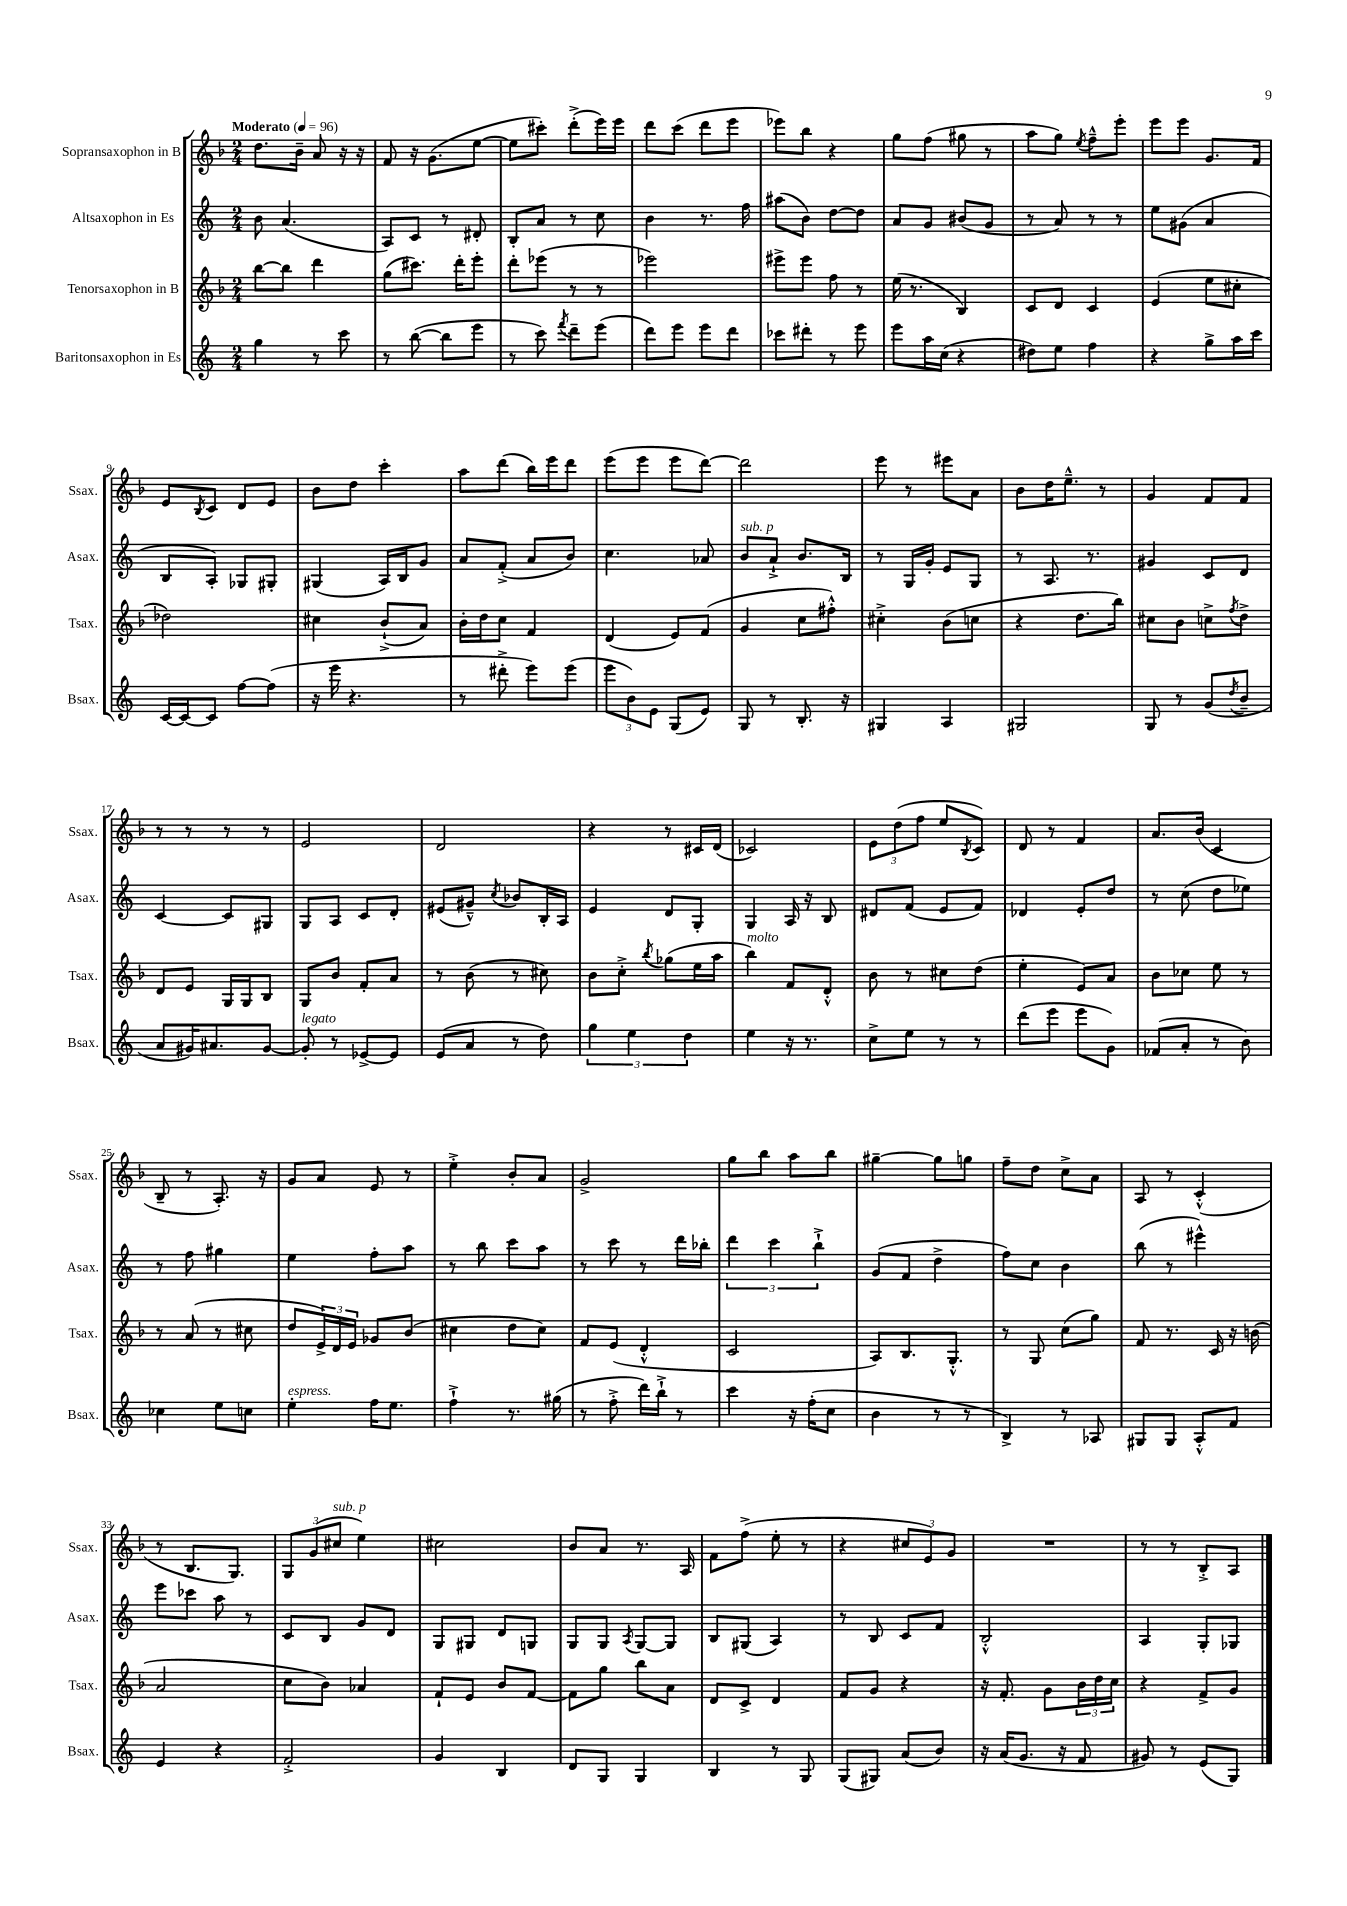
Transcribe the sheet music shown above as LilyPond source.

<<
\new StaffGroup <<
\new Staff = "s0" \with { instrumentName = "Sopransaxophon in B" shortInstrumentName = "Ssax." } {
    \clef treble \key f \major \numericTimeSignature \time 2/4 \tempo "Moderato" 4 = 96
    d''8. bes'16-- a'8 r16 r16 |
    f'8 r16 g'8.( e''8~ |
    e''8 cis'''8-.) d'''8-.->( e'''16) e'''16 |
    d'''8 c'''8( d'''8 e'''8 |
    ees'''8) bes''8 r4 |
    g''8 f''8( gis''8 r8 |
    a''8 g''8) \acciaccatura { e''8 } f''8---^ e'''8-. |
    e'''8 e'''8 g'8. f'16 |
    e'8 \acciaccatura { bes8 } c'8 d'8 e'8 |
    bes'8 d''8 c'''4-. |
    a''8 d'''8( bes''16) e'''16 d'''8 |
    e'''8( e'''8 e'''8 d'''8~) |
    d'''2 |
    e'''8 r8 eis'''8 a'8 |
    bes'8 d''16 e''8.---^ r8 |
    g'4 f'8 f'8 |
    r8 r8 r8 r8 |
    e'2 |
    d'2 |
    r4 r8 cis'16 d'16( |
    ces'2) |
    \tuplet 3/2 { e'8 d''8( f''8 } e''8 \acciaccatura { bes8 } c'8) |
    d'8 r8 f'4 |
    a'8. bes'16( c'4 |
    bes8-- r8 a8.-.) r16 |
    g'8 a'8 e'8 r8 |
    e''4-.-> bes'8-. a'8 |
    g'2-> |
    g''8 bes''8 a''8 bes''8 |
    gis''4~-- gis''8 g''8 |
    f''8-- d''8 c''8-> a'8 |
    a8 r8 c'4-.-^( |
    r8 bes8. g8.) |
    \tuplet 3/2 { g8 g'8( cis''8^\markup { \italic "sub. p" } } e''4) |
    cis''2 |
    bes'8 a'8 r8. a16 |
    f'8 f''8->( e''8-. r8 |
    r4 \tuplet 3/2 { cis''8 e'8) g'8 } |
    R2 |
    r8 r8 bes8-.-> a8 \bar "|." |
}
\new Staff = "s1" \with { instrumentName = "Altsaxophon in Es" shortInstrumentName = "Asax." } {
    \clef treble \key c \major \numericTimeSignature \time 2/4
    b'8 a'4.( |
    a8) c'8 r8 dis'8-. |
    b8-. a'8 r8 c''8 |
    b'4 r8. f''16 |
    ais''8( b'8) d''8~ d''8 |
    a'8 g'8 bis'8( g'8 |
    r8 a'8) r8 r8 |
    e''8 gis'8( a'4 |
    b8 a8-.) ges8 gis8-. |
    gis4( a16) b16 g'8 |
    a'8 f'8-.->( a'8 b'8) |
    c''4. aes'8 |
    b'8^\markup { \italic "sub. p" } a'8-!-> b'8. b16 |
    r8 g16 g'16-. e'8 g8 |
    r8 a8. r8. |
    gis'4 c'8 d'8 |
    c'4~ c'8 gis8 |
    g8 a8 c'8 d'8-. |
    eis'8( gis'8---^) \acciaccatura { c''8 } bes'8 b16-. a16 |
    e'4 d'8 g8-. |
    g4 a16 r16 b8 |
    dis'8 f'8( e'8 f'8) |
    des'4 e'8-. d''8 |
    r8 c''8( d''8 ees''8) |
    r8 f''8 gis''4 |
    e''4 f''8-. a''8 |
    r8 b''8 c'''8 a''8 |
    r8 c'''8 r8 d'''16 bes''16-. |
    \tuplet 3/2 { d'''4 c'''4 b''4-!-> } |
    g'8( f'8 d''4-> |
    f''8) c''8 b'4 |
    b''8( r8 eis'''4-^) |
    e'''8 ces'''8 a''8 r8 |
    c'8 b8 g'8 d'8 |
    g8 gis8 d'8 g8 |
    g8 g8 \acciaccatura { a8 } g8~ g8 |
    b8 gis8( a4) |
    r8 b8 c'8 f'8 |
    b2-.-^ |
    a4 g8-. ges8 \bar "|." |
}
\new Staff = "s2" \with { instrumentName = "Tenorsaxophon in B" shortInstrumentName = "Tsax." } {
    \clef treble \key f \major \numericTimeSignature \time 2/4
    bes''8~ bes''8 d'''4 |
    g''8( cis'''8.) d'''16-. e'''8-. |
    d'''8-. ees'''8( r8 r8 |
    ees'''2) |
    eis'''8-> eis'''8 f''8 r8 |
    e''16( r8. bes4) |
    c'8 d'8 c'4 |
    e'4( e''8 cis''8-. |
    des''2) |
    cis''4 bes'8-!->( a'8) |
    bes'16-. d''16 c''8 f'4 |
    d'4( e'8) f'8( |
    g'4 c''8 fis''8-.-^) |
    cis''4-.-> bes'8( c''8 |
    r4 d''8. bes''16) |
    cis''8 bes'8 c''8-> \acciaccatura { f''8 } d''8-> |
    d'8 e'8 g16 g16 bes8 |
    g8 bes'8 f'8-. a'8 |
    r8 bes'8( r8 cis''8) |
    bes'8 c''8-.-> \acciaccatura { bes''8 } ges''8( e''16 a''16 |
    bes''4^\markup { \italic "molto" }) f'8 d'8-.-^ |
    bes'8 r8 cis''8 d''8( |
    e''4-. e'8) a'8 |
    bes'8 ces''8 e''8 r8 |
    r8 a'8( r8 cis''8 |
    d''8 \tuplet 3/2 { e'16->) d'16 e'16 } ges'8 bes'8( |
    cis''4 d''8 cis''8) |
    f'8 e'8( d'4-.-^ |
    c'2 |
    a8) bes8. g8.-.-^ |
    r8 g8 c''8( g''8) |
    f'8 r8. c'16 r16 b'16( |
    a'2 |
    c''8 bes'8) aes'4 |
    f'8-! e'8 bes'8 f'8~ |
    f'8 g''8 bes''8 a'8 |
    d'8 c'8-> d'4 |
    f'8 g'8 r4 |
    r16 f'8.-. g'8 \tuplet 3/2 { bes'16 d''16 c''16 } |
    r4 f'8-> g'8 \bar "|." |
}
\new Staff = "s3" \with { instrumentName = "Baritonsaxophon in Es" shortInstrumentName = "Bsax." } {
    \clef treble \key c \major \numericTimeSignature \time 2/4
    g''4 r8 c'''8 |
    r8 b''8~( b''8 e'''8 |
    r8 c'''8) \acciaccatura { f'''8 } d'''8-- e'''8( |
    d'''8) e'''8 e'''8 d'''8 |
    ces'''8 dis'''8-. r8 e'''8 |
    e'''8 a''16 c''16( r4 |
    dis''8) e''8 f''4 |
    r4 g''8-> a''16 c'''16 |
    c'16~ c'16~ c'8 f''8~ f''8( |
    r16 e'''16 r4. |
    r8 dis'''8-.-> e'''8) e'''8( |
    \tuplet 3/2 { e'''8 b'8) e'8 } g8( e'8) |
    g8 r8 b8.-. r16 |
    gis4 a4 |
    gis2 |
    g8 r8 g'8( \acciaccatura { d''8 } b'8-- |
    a'8 gis'16) ais'8. gis'8~ |
    gis'8-.^\markup { \italic "legato" } r8 ees'8~-> ees'8 |
    e'8( a'8 r8 d''8) |
    \tuplet 3/2 { g''4 e''4 d''4 } |
    e''4 r16 r8. |
    c''8-> e''8 r8 r8 |
    d'''8( e'''8 e'''8 g'8) |
    fes'8( a'8-. r8 b'8) |
    ces''4 e''8 c''8 |
    e''4-.^\markup { \italic "espress." } f''16 e''8. |
    f''4-!-> r8. gis''16( |
    r8 f''8-.-> d'''16) b''16-!-> r8 |
    c'''4 r16 f''16-.( c''8 |
    b'4 r8 r8 |
    b4->) r8 aes8 |
    gis8 gis8 a8-.-^ f'8 |
    e'4 r4 |
    f'2-.-> |
    g'4 b4 |
    d'8 g8 g4 |
    b4 r8 g8 |
    g8( gis8) a'8( b'8) |
    r16 a'16( g'8. r16 f'8 |
    gis'8) r8 e'8( g8) \bar "|." |
}
>>
>>
